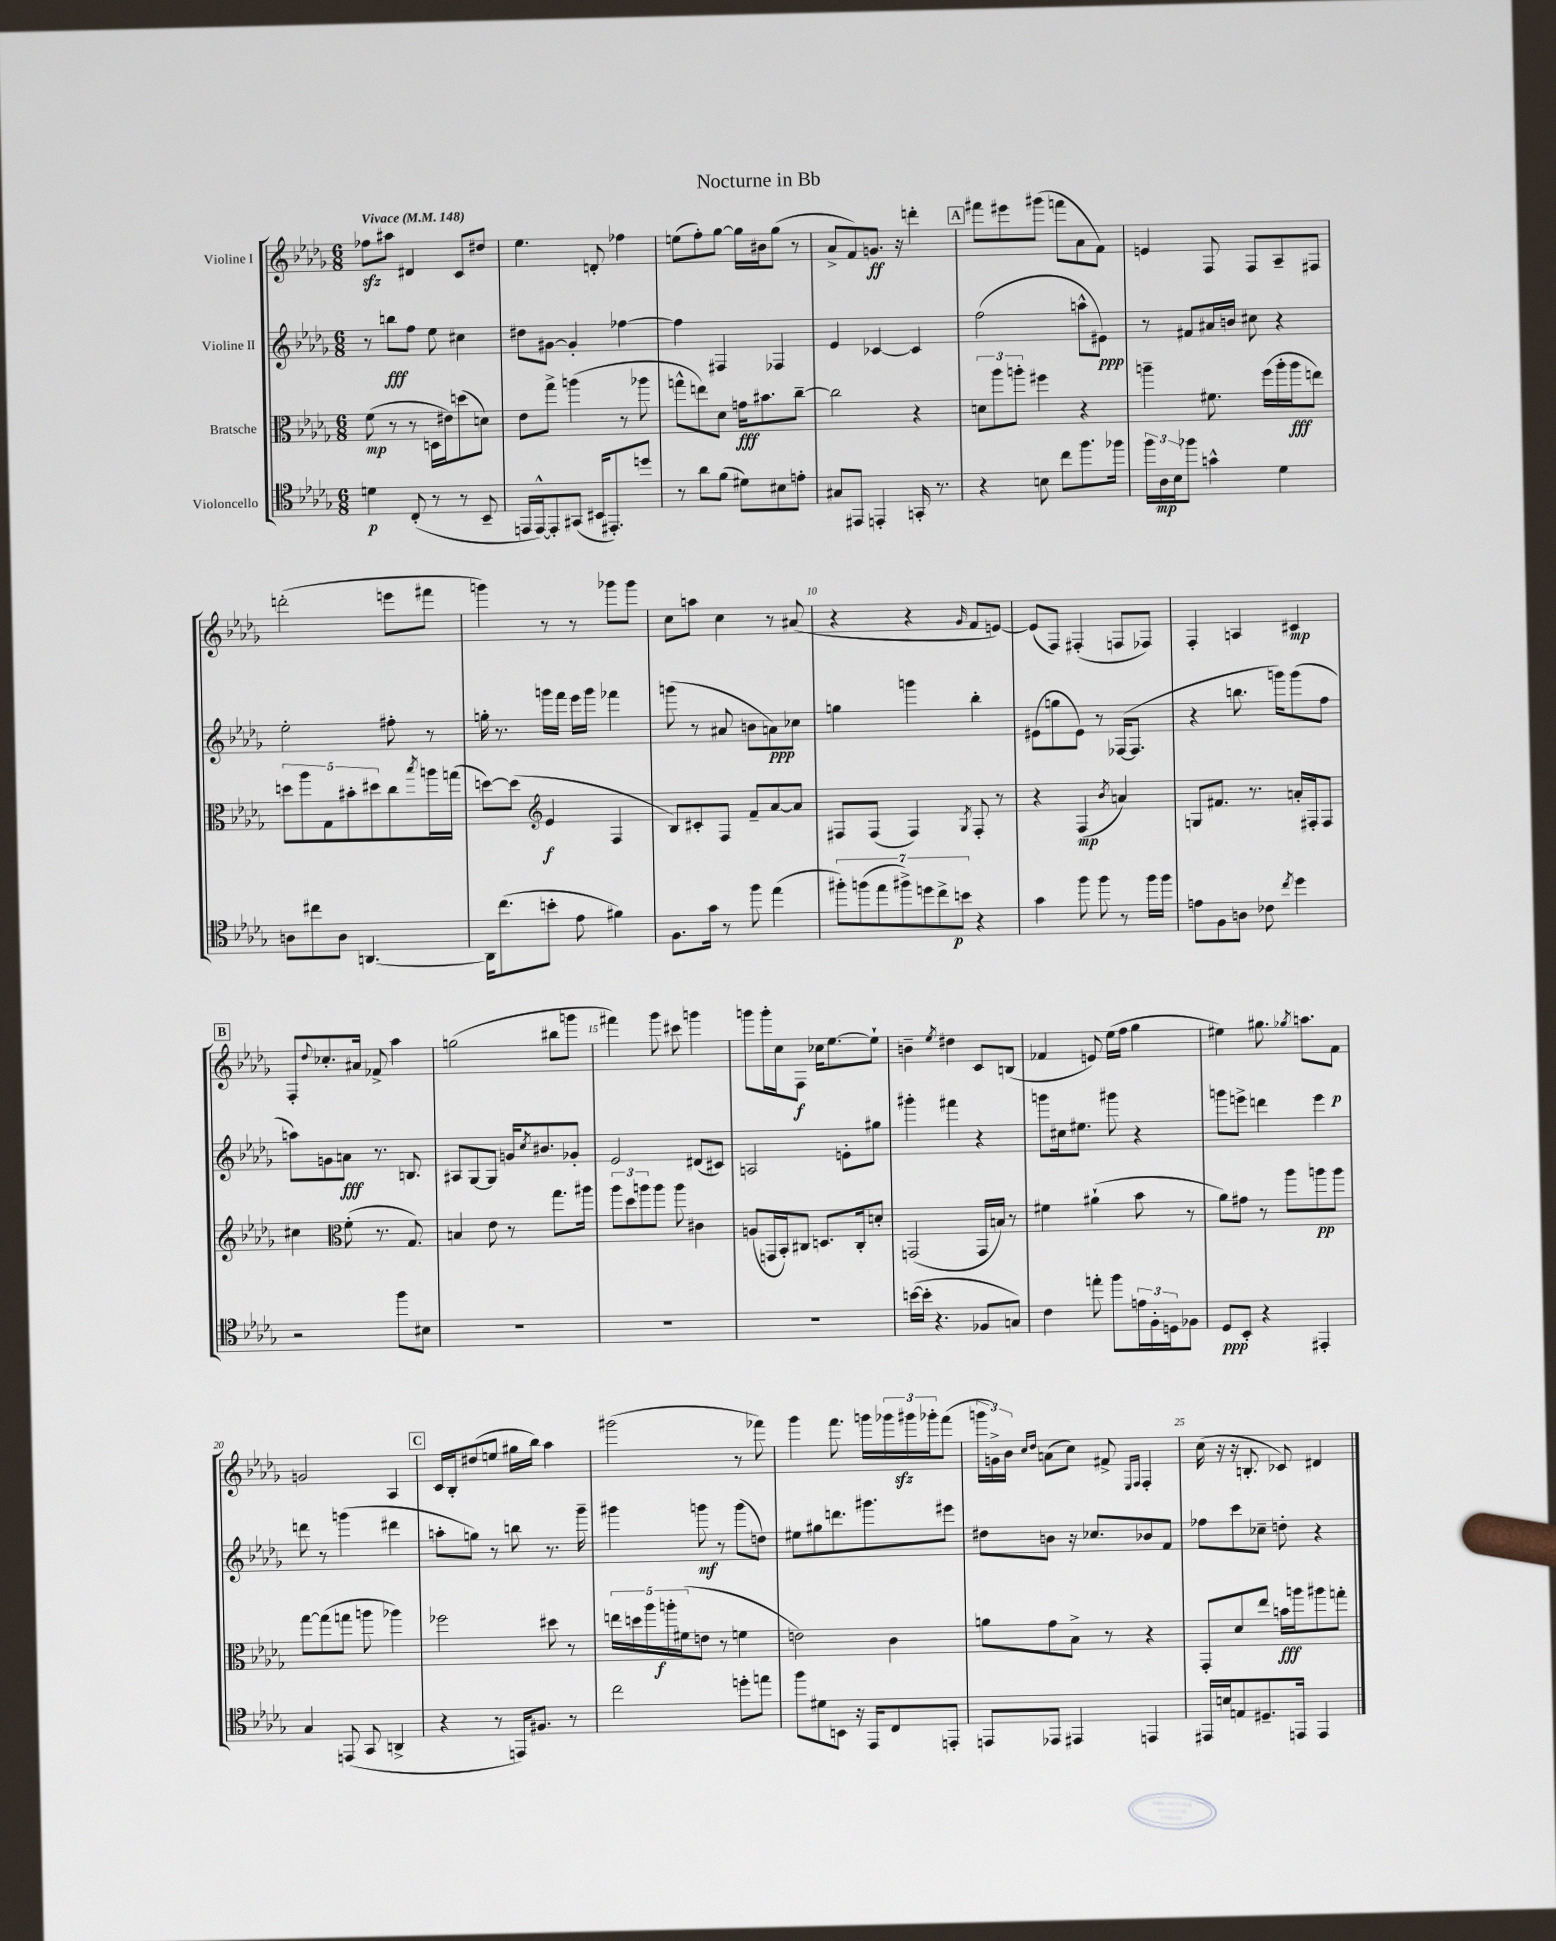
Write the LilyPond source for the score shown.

\header { title = "Nocturne in Bb" }
<<
\new StaffGroup <<
\new Staff = "s0" \with { instrumentName = "Violine I" } {
    \clef treble \key des \major \numericTimeSignature \time 6/8 \tempo "Vivace" 4 = 148
    fes''8\sfz ais''8 dis'4 c'8 dis''8 |
    ees''4. d'8-. fes''4 |
    e''8( f''8-.) ges''8~ ges''16 bis'16 ges''8( r8 |
    aes'8-> f'8) g'8.\ff r16 d'''4-. |
    \mark \markup { \box "A" } fis'''8 eis'''8 gis'''8( f'''8 aes'8 f'8) |
    e'4 f8 f8 aes8-- fis8 |
    d'''2-.( e'''8 fis'''8 |
    g'''4) r8 r8 ges'''8 ges'''8 |
    c''8 a''8 c''4 r8 ais'8( |
    r4 r4 \grace { ges'16 } f'8 e'8~) |
    e'8( f8) fis4-.( f8 fes8) |
    f4-. a4 cis'4\mp |
    \mark \markup { \box "B" } f8-. \appoggiatura { des''8 } ces''8.-. ais'16 fes'8-> aes''4 |
    g''2( bis''8 g'''8 |
    fis'''4) ges'''8 cis'''8 g'''4 |
    g'''8 g'''16-. c''16 f8\f ces''16 ees''8.~ ees''8-! |
    b'4-- \acciaccatura { ees''8 } dis''4 c'8 b8( |
    fes'4 e'8) ees''16( f''16 ges''4 |
    eis''4) gis''8. \acciaccatura { ges''8 } a''8. f'8\p |
    g'2 aes4 |
    \mark \markup { \box "C" } c'16 bes16-. dis''8( e''8 gis''16 bes''16) aes''4 |
    gis'''2( r8 fes'''8) |
    ges'''4 f'''8. g'''16 \tuplet 3/2 { ges'''16 gis'''16\sfz ges'''16-. } f'''8( |
    \tuplet 3/2 { g'''16 g'16->) bes'16 } \grace { c''16 des''16 } a'8( c''8) fis'8-> \grace { ees16 f16 } f4-. |
    c''16( r16 r16 b8.-. ces'8) dis'4 \bar "|." |
}
\new Staff = "s1" \with { instrumentName = "Violine II" } {
    \clef treble \key des \major \numericTimeSignature \time 6/8
    r8 b''8\fff f''8 ees''8 cis''4 |
    dis''8 gis'8~ gis'4-. fes''4~ |
    fes''4 fis4 fes4 |
    ees'4 ces'4~ ces'4 |
    \mark \markup { \box "A" } f''2( a''8-^ eis'8\ppp) |
    r8 fis'8 ais'16 b'16 cis''8 r4 |
    ees''2-. fis''8-. r8 |
    g''16-. r8. g'''16 f'''16 ees'''16 g'''16 fes'''4 |
    g'''8( r8 ais'8 b'8 a'8\ppp) ces''8 |
    g''4 g'''4 bes''4-. |
    eis'8( g''8 eis'8) r8 fes16~( fes8. |
    r4 b''8. g'''16) g'''8( f''8 |
    \mark \markup { \box "B" } a''8) g'8 a'8\fff r8. b8. |
    ais8 ges8~ ges8 g'16 \acciaccatura { c''8 } bis'8. ges'8-. |
    ees'2 dis'8( cis'8) |
    a2 e'8-. gis''8 |
    gis'''4-. fis'''4 r4 |
    g'''8 cis''16 eis''8. gis'''8 r4 |
    g'''8 e'''8-> d'''4 e'''4 |
    d'''8 r8 g'''4( dis'''4 |
    \mark \markup { \box "C" } a''8-. g''8) r8 b''8 r8. ges'''16-- |
    gis'''4 g'''8\mf r8 g'''8( d''8) |
    eis''8 gis''8 d'''8. gis'''8. eis'''8 |
    dis''8 b'8 r16 ces''8. bes'8 f'8 |
    fes''8 c'''8 ces''8-- d''8-. r4 \bar "|." |
}
\new Staff = "s2" \with { instrumentName = "Bratsche" } {
    \clef alto \key des \major \numericTimeSignature \time 6/8
    f'8\mp( r8 r8 d16 eis'16) d''8( d'8) |
    ees'8 ges''8-> a''4( r8 aes''8 |
    g''8-^ e''8) des'8 g'16\fff bis'8. c''8~-- |
    c''2 r4 |
    \mark \markup { \box "A" } \tuplet 3/2 { d'8 aes''8 a''8-. } fis''4 r4 |
    a''4-- fis'8. f''16( a''16-. a''16\fff e''8) |
    \tuplet 5/4 { d''8 aes''8 ges8 bis'8-. dis''8 } c''8 \acciaccatura { bes''8 } a''16 g''16( |
    d''8~) d''8( \clef treble ees'4\f f4 |
    bes8) cis'8-. f8 f'8-- aes'8~ aes'8 |
    fis8 fis8( fis4) \acciaccatura { ges8 } fis8-. r8 |
    r4 f4\mp( \acciaccatura { bes'8 } a'4) |
    g8 fis'8. r8. a'16-. fis16-. fis8 |
    \mark \markup { \box "B" } cis''4 \clef alto f'8-.( r8. ges8.) |
    b4 ees'8 r8 ges''8. ais''16 |
    \tuplet 3/2 { aes''8 des''8 a''8 } a''8 a''8 cis'4 |
    a8( g,16 bes,16-.) cis8 d8. cis16-. d'8-. |
    g,2( g,16 b16) r8 |
    fis'4 ais'4-!( bes'8 r8 |
    aes'8) gis'8 r8 aes''8 a''8\pp a''8 |
    ges''8~ ges''8( g''8 a''8 aes''4) |
    \mark \markup { \box "C" } fes''2 dis''8 r8 |
    \tuplet 5/4 { e''16 d''16 aes''16 a''16-.\f fis'16( } e'8 r8 f'4 |
    e'2) c'4 |
    a'8 ges'8 bes8-> r8 r4 |
    ges,8-. des'8 ees''8 b'16\fff a''16 ais''8 g''8-. \bar "|." |
}
\new Staff = "s3" \with { instrumentName = "Violoncello" } {
    \clef tenor \key des \major \numericTimeSignature \time 6/8
    d'4\p c8-.( r8 r8 bes,8-- |
    e,16 e,16~-^) e,8-. gis,8( bis,16 eis,8.-.) d''8 |
    r8 aes'8 f'8( dis'8) bis8 e'8-. |
    gis8 eis,8 e,4-. g,16-. r8. |
    \mark \markup { \box "A" } r4 b8 c''8 f''8. fes''16 |
    \tuplet 3/2 { f''16 aes16\mp bes16 } fes''8 g'4-^ des'4 |
    a8 cis''8 a8 a,4.~ |
    a,16 c''8.( b'8-. ees'8 fis'4) |
    f8. ges'16 r8 f''8 ees''4( |
    \tuplet 7/4 { fis''8-.) f''8( ees''8 fis''8->) d''8 c''8-> b'8\p } r4 |
    ges'4 f''8 f''8 r8 f''16 f''16 |
    e'8 f8 a8 ces'8 \acciaccatura { c''8 } des''4 |
    \mark \markup { \box "B" } r2 f''8 bis8 |
    R2. |
    R2. |
    R2. |
    b'16~( b'16-. r4. fes8 g8) |
    c'4 e''8-. f''8 \tuplet 3/2 { e'16 f16-. d16 } fes8 |
    des8\ppp bes,8-. r4 eis,4-. |
    ges4 e,8( ges,8 a,4-> |
    \mark \markup { \box "C" } r4 r8 e,16) fis8. r8 |
    c''2 d''8-. e''8 |
    f''8 dis'8 b,8 r16 ees,16 c8 e,8-. |
    e,8 ees,8 eis,4 e,4 |
    eis,16 b16 e8 dis8.-- e,16 e,4 \bar "|." |
}
>>
>>
\layout { \context { \Score \override BarNumber.break-visibility = ##(#f #t #t) barNumberVisibility = #(every-nth-bar-number-visible 5) } }
